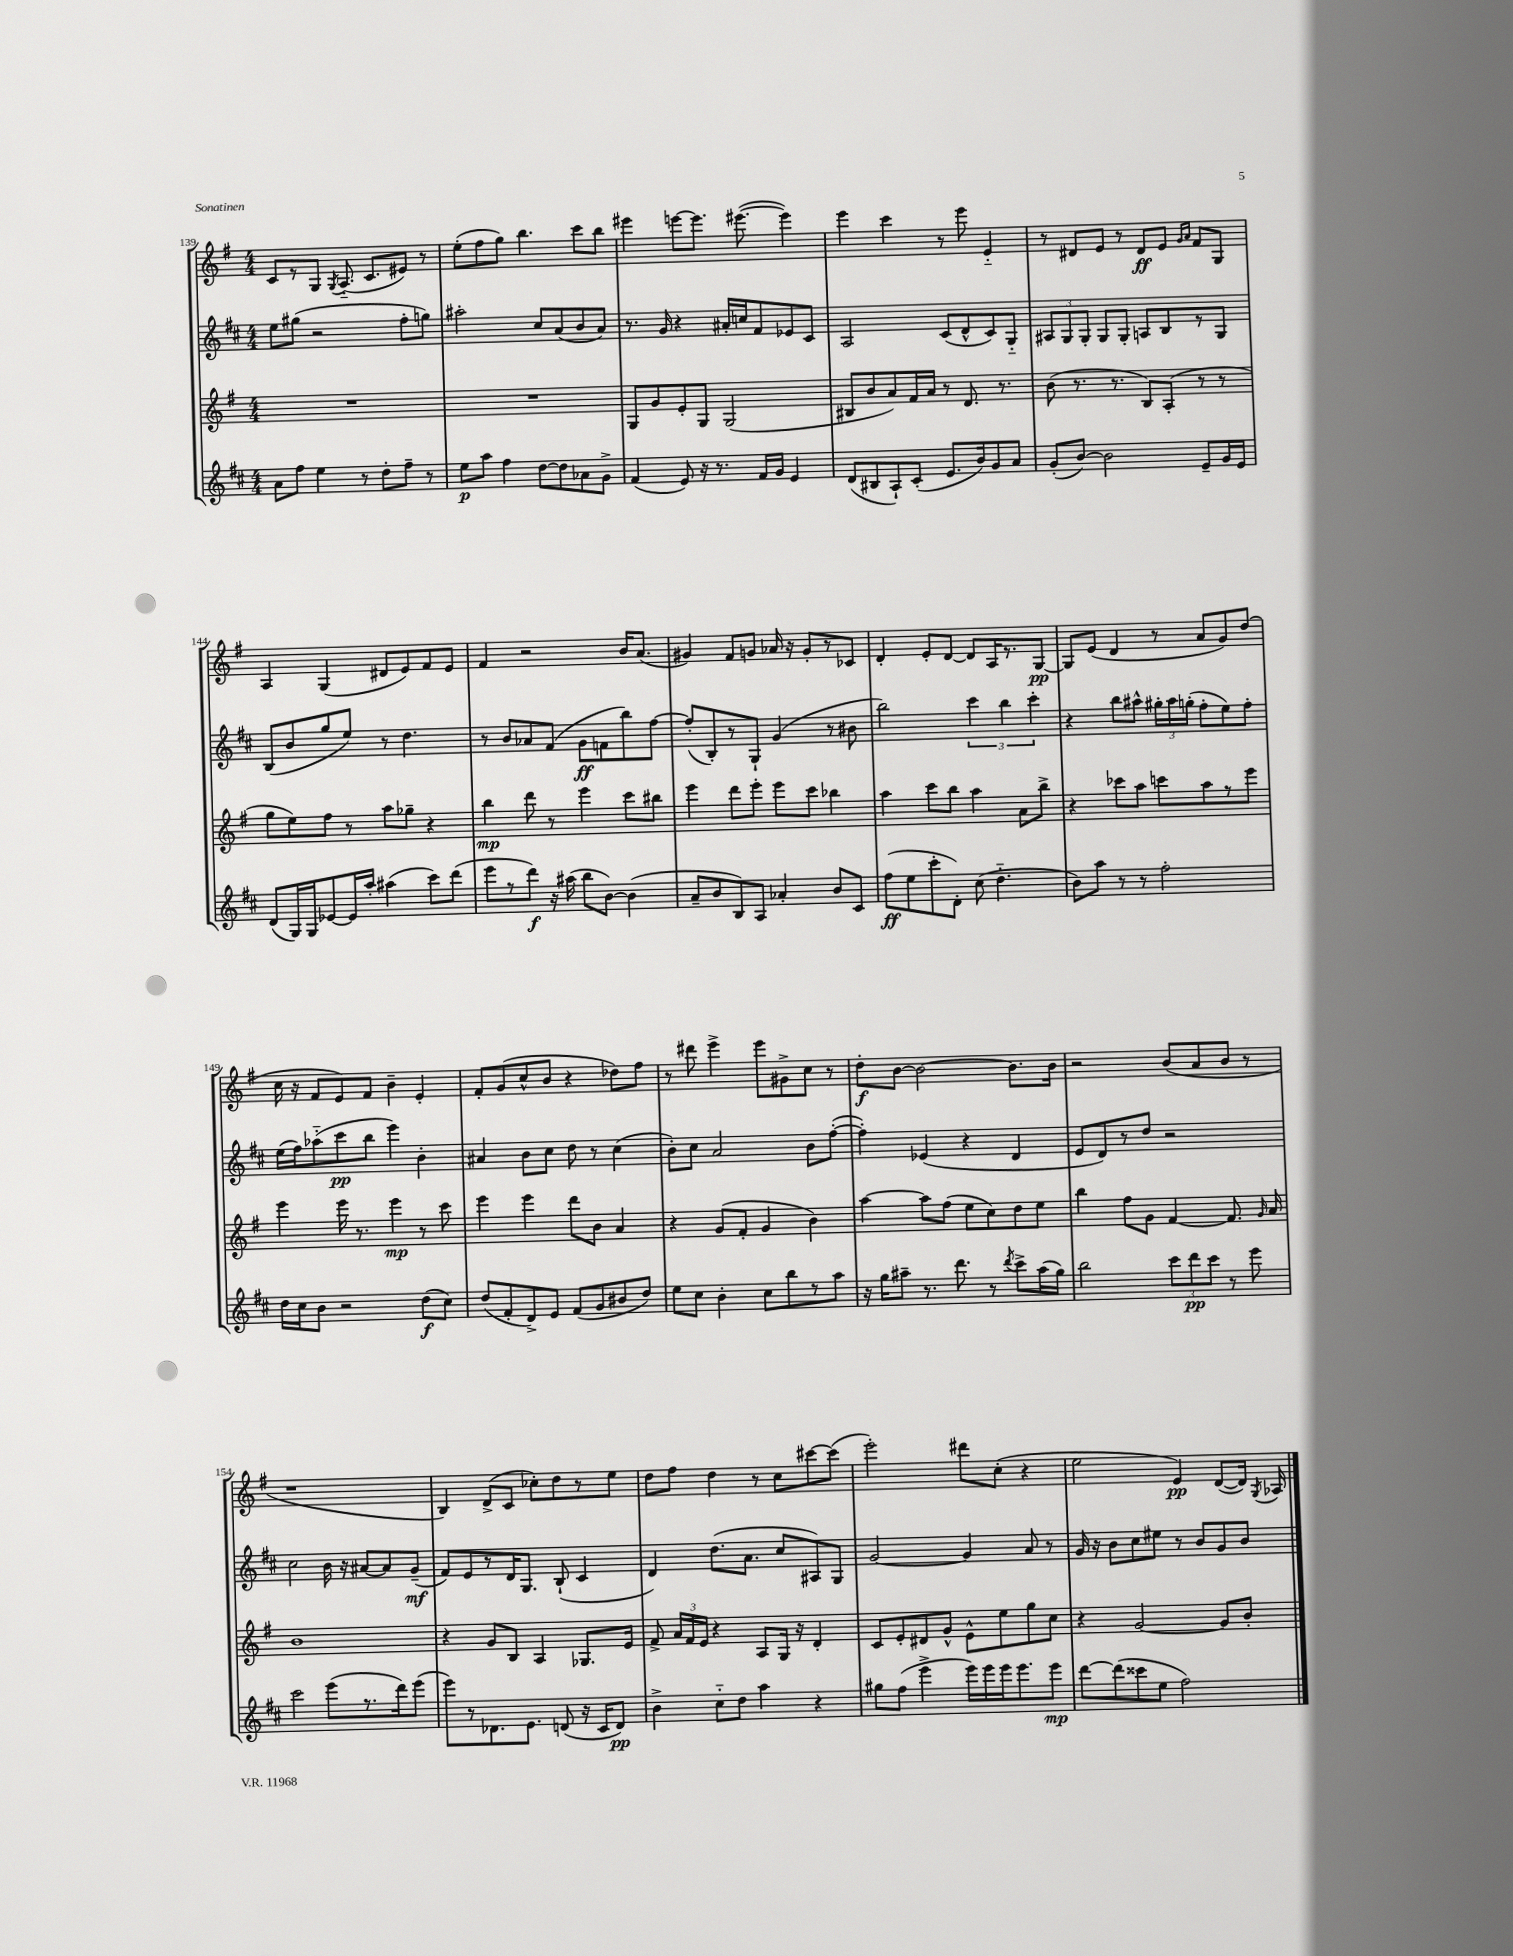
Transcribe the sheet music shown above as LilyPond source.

<<
\new StaffGroup <<
\new Staff = "s0" {
    \clef treble \key g \major \numericTimeSignature \time 4/4
    \autoBeamOff c'8[ r8 g8] \acciaccatura { g8 } a8.-_( c'8.[ eis'8]) r8 |
    e''8[-.( fis''8 g''8]) b''4. c'''8[ b''8] |
    eis'''4 e'''8[~ e'''8.] eis'''8.~( eis'''4) |
    e'''4 c'''4 r8 e'''8 e'4-_ |
    r8 dis'8[ e'8] r8 dis'8[\ff e'8] \grace { g'16[ a'16] } fis'8[ g8] |
    a4 g4( dis'8[ e'8) fis'8 e'8] |
    fis'4 r2 b'16[ a'8.]( |
    gis'4) fis'8[ g'8] aes'16 r16 g'8[-. r8 ces'8] |
    d'4-. e'8[-. d'8]~ d'8[ a16 r8. g8]~\pp |
    g8[ e'8]( d'4 r8 a'8[ g'8) d''8]( |
    c''16 r16 fis'8[ e'8) fis'8] b'4-- e'4-. |
    fis'8[-. g'8( c''8-^ b'8] r4 des''8[) fis''8] |
    r8 dis'''8 e'''4-> e'''8[ gis'8-> c''8] r8 |
    d''8[-.\f b'8]~ b'2~ b'8.[ b'16] |
    r2 b'8[( a'8 b'8] r8 |
    r1 |
    b4) d'8[->( c'8] ces''8[-.) d''8 r8 e''8] |
    d''8[ fis''8] d''4 r8 c''8[ cis'''8~ cis'''8]( |
    e'''2-.) dis'''8[ c''8]-.( r4 |
    e''2 e'4\pp) d'8[~( d'16]) \acciaccatura { g8 } aes16 \bar "|." |
}
\new Staff = "s1" {
    \clef treble \key d \major \numericTimeSignature \time 4/4
    \autoBeamOff e''8[ gis''8]( r2 fis''8[-. g''8]) |
    ais''2-. cis''8[ a'8( b'8 a'8]) |
    r8. g'16 r4 ais'16[-. c''16 fis'8 ees'8 cis'8] |
    a2 cis'8[( d'8-^ cis'8) g8]-_ |
    \tuplet 3/2 { ais8[ g8 g8]-. } g8[ g8]-. a8[ b8 r8 g8] |
    b8[( b'8 g''8 e''8]) r8 d''4. |
    r8 b'8[ aes'8 fis'8]( g'8[\ff f'8 b''8) fis''8]~ |
    fis''8[-.( b8-.) r8 g8]-! g'4( r8 bis'8 |
    b''2) \tuplet 3/2 { cis'''4 b''4 cis'''4-. } |
    r4 b''8[ ais''8]-^ \tuplet 3/2 { gis''16[-. ais''16 g''16]-.( } fis''8[-. e''8) fis''8]-. |
    e''16[( fis''16) aes''8-_( cis'''8\pp b''8] e'''4) b'4-. |
    ais'4 b'8[ cis''8] d''8 r8 cis''4( |
    b'8[-.) cis''8] a'2 b'8[ fis''8]~-.( |
    fis''4-.) ees'4( r4 d'4 |
    e'8[ d'8) r8 d''8] r2 |
    cis''2 b'16 r16 ais'8[~ ais'8 g'8]--\mf( |
    fis'8[) e'8 r8 d'16 g8.] b8-!( cis'4 |
    d'4) d''8.[( a'8.] cis''8[ ais8) g8] |
    g'2~ g'4 a'8 r8 |
    g'16 r16 b'8[ cis''8 eis''8] r8 b'8[ g'8 b'8] \bar "|." |
}
\new Staff = "s2" {
    \clef treble \key g \major \numericTimeSignature \time 4/4
    \autoBeamOff R1 |
    R1 |
    g8[ g'8 e'8-. g8] g2( |
    bis8[ b'8 a'8) fis'16 a'16] r8 d'8. r8. |
    b'8( r8. r8. b8[) a8]-.( r8 r8 |
    g''8[ e''8) fis''8] r8 a''8[ ges''8]-- r4 |
    b''4\mp d'''8 r8 e'''4 c'''8[ bis''8] |
    e'''4 d'''8[ e'''8]-. e'''8[ c'''8] bes''4 |
    a''4 c'''8[ b''8] a''4 a'8[ b''8]-> |
    r4 ces'''8[ a''8] c'''8[ a''8 r8 e'''8] |
    e'''4 e'''16 r8. e'''4\mp r8 c'''8 |
    e'''4 e'''4 d'''8[ b'8] a'4 |
    r4 g'8[( fis'8]-. g'4 b'4) |
    a''4~ a''8[ fis''8]( e''8[ c''8) d''8 e''8] |
    b''4 fis''8[ g'8] fis'4~ fis'8. \grace { g'16 } a'16 |
    b'1 |
    r4 g'8[ b8] a4 ges8.[ e'16] |
    fis'8-> \tuplet 3/2 { a'16[ fis'16 e'16] } r4 a8[ g16] r16 d'4-. |
    c'8[ e'8-. dis'8 g'8]-^ e'8[-^ e''8 g''8 c''8] |
    r4 g'2~ g'8[ b'8]-. \bar "|." |
}
\new Staff = "s3" {
    \clef treble \key d \major \numericTimeSignature \time 4/4
    \autoBeamOff a'8[ fis''8] e''4 r8 d''8[-. fis''8]-- r8 |
    e''8[\p a''8] fis''4 d''8[~ d''8 aes'8 g'8]-> |
    fis'4( e'8) r16 r8. fis'16[ g'16] e'4 |
    d'8[( bis8 a8-!) cis'8]-.( e'8.[ b'16) g'8 a'8] |
    g'8[-.( b'8]~) b'2 e'8[-- g'16 e'16] |
    d'8[( g16) g16 ees'8~ ees'16 a''16]-. ais''4( cis'''8[) d'''8]( |
    e'''8[ r8 d'''8]\f) r16 ais''16( b''8[ b'8]~) b'4( |
    a'8[-- b'8 b8) a8] aes'4-. b'8[ cis'8] |
    fis''8[\ff( e''8 cis'''8-. d'8]-.) cis''8( d''4.-_ |
    b'8[) a''8] r8 r8 fis''2-. |
    d''16[ cis''16 b'8] r2 d''8[\f( cis''8]) |
    d''8[( fis'8-. d'8->) e'8] fis'8[( g'8 bis'8 d''8]) |
    e''8[ cis''8] b'4-. cis''8[ b''8 r8 a''8] |
    r16 g''16[ ais''8]-- r8. d'''8. r8 \acciaccatura { d'''8 } cis'''8[-> ais''16( g''16]) |
    b''2 \tuplet 3/2 { cis'''8[ d'''8\pp cis'''8] } r8 e'''8 |
    cis'''2 e'''8[( r8. d'''16) e'''8]( |
    e'''8[) r8 des'8. e'8.] d'8( r16 cis'16[ d'8]\pp) |
    b'4-> cis''8[-_ d''8] a''4 r4 |
    gis''8[ fis''8]( e'''4-> e'''16[) e'''16 e'''16 e'''8. e'''8]\mp |
    d'''8[~ d'''8( cisis'''8 e''8] fis''2) \bar "|." |
}
>>
>>
\layout { \context { \Score currentBarNumber = #139 } }
